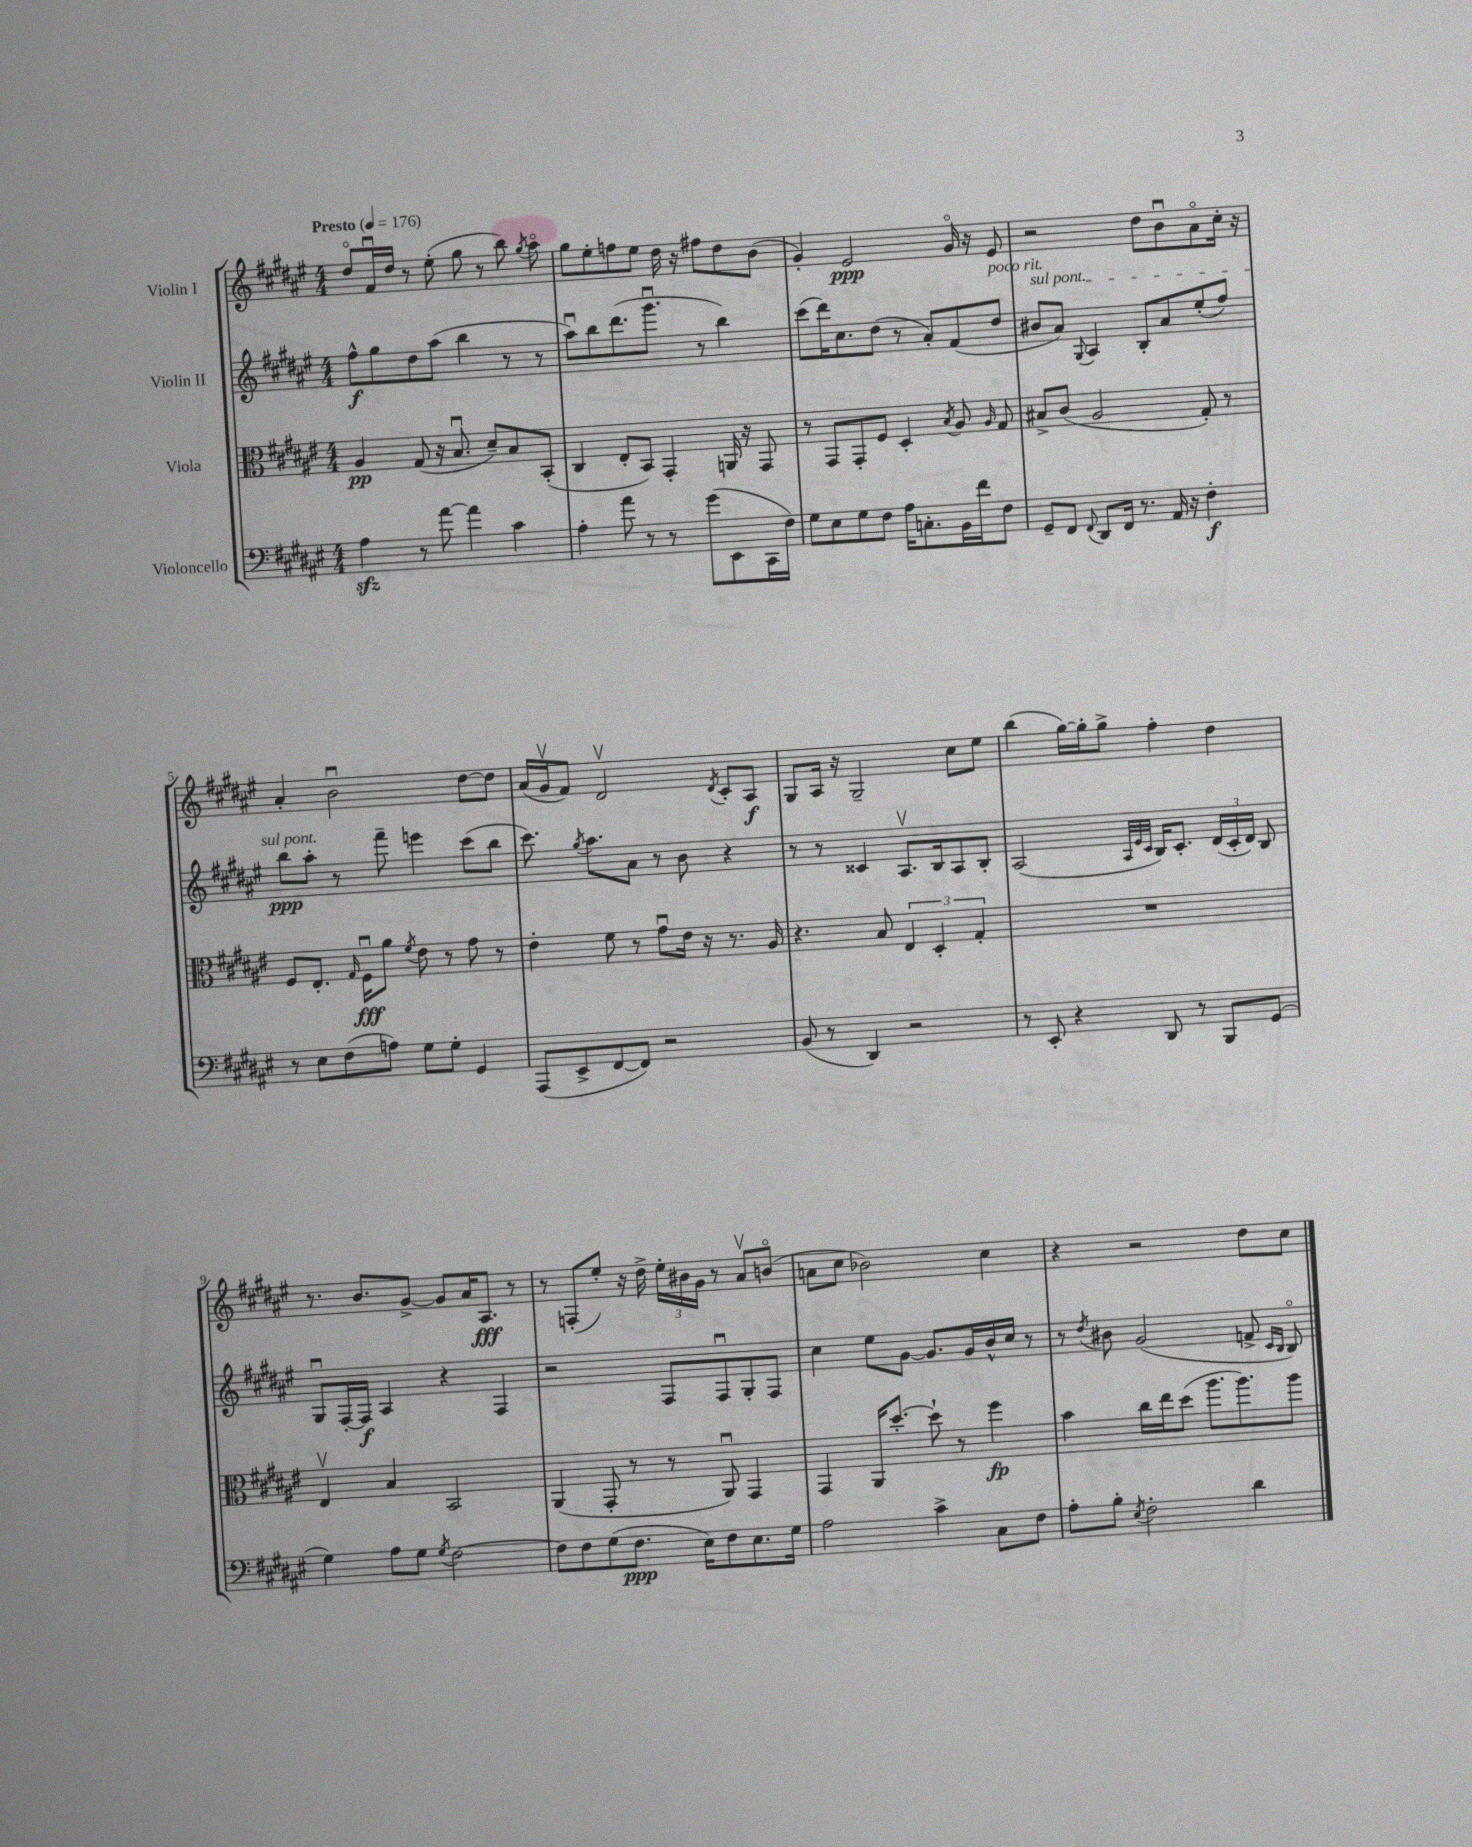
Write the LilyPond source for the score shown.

<<
\new StaffGroup <<
\new Staff = "s0" \with { instrumentName = "Violin I" } {
    \clef treble \key fis \major \numericTimeSignature \time 4/4 \tempo "Presto" 4 = 176
    \autoBeamOff dis''8[\flageolet fis'16\downbow dis''16] r8 eis''8-.( gis''8 r8 b''8) \acciaccatura { gis''8 } ais''8\flageolet |
    gis''8[ eis''8-. f''8 eis''8] dis''16 r16 fis''8[ dis''8 b'8]( |
    gis'4-.) eis'2\ppp gis'16\flageolet r16 eis'8 |
    r2 dis''8[ b'8\downbow ais'8\flageolet cis''16]-. r16 |
    ais'4-. b'2\downbow dis''8[~ dis''8] |
    ais'16[( gis'16\upbow fis'8]) dis'2\upbow \acciaccatura { dis'8 } cis'8[-. ais8]\f |
    gis8[ ais16] r16 gis2-- cis''8[ eis''8] |
    b''4( gis''16[~) gis''16-. gis''8]-> fis''4-. dis''4 |
    r8. b'8.[ gis'8]~-> gis'8[ ais'16 ais8.]\fff r8 |
    r8 f8[-.( eis''8]-.) r16 dis''16-> \tuplet 3/2 { eis''16[-. bis'16 gis'16] } r8 ais'8[\upbow b'8]\flageolet( |
    a'8[ cis''8] bes'2) cis''4 |
    r4 r2 dis''8[ cis''8] \bar "|." |
}
\new Staff = "s1" \with { instrumentName = "Violin II" } {
    \clef treble \key fis \major \numericTimeSignature \time 4/4
    \autoBeamOff fis''8[-^\f gis''8 dis''8 ais''8]( b''4 r8 r8 |
    ais''8[\downbow) b''8 dis'''8.( gis'''8.]\downbow r8 b''4) |
    cis'''8[( dis'''16) cis''8. dis''8]( r8 ais'8[-.) fis'8( dis''8]^\markup { \italic "poco rit." } |
    \once \override TextSpanner.bound-details.left.text = \markup { \italic "sul pont." } bis'8[\startTextSpan ais'8]) \appoggiatura { gis8 } ais4 b8[-. ais'8 eis''8-.( fis''8]) |
    b''8[\ppp ais''8]-.\stopTextSpan r8 fis'''8-- e'''4 cis'''8[( b''8] |
    cis'''8.) \acciaccatura { gis''8 } ais''8.[ ais'8] r8 b'8 r4 |
    r8 r8 cisis'4 ais8.[\upbow b16 ais8 b8]-. |
    ais2( \grace { ais32[ eis'32 cis'32] } b16[) cis'8.]-. \tuplet 3/2 { dis'16[( cis'16-. dis'16]) } b8 |
    gis8[\downbow fis16~-. fis16]\f ais4 r4 fis4 |
    r2 fis8[ fis8\downbow gis8-. fis8] |
    cis''4 eis''8[ gis'8]~ gis'8.[ gis'16 b'16-^ cis''16] r8 |
    r8 \acciaccatura { dis''8 } bis'8 gis'2( f'8-> \grace { cis'16[ b16] } b8\flageolet) \bar "|." |
}
\new Staff = "s2" \with { instrumentName = "Viola" } {
    \clef alto \key fis \major \numericTimeSignature \time 4/4
    \autoBeamOff ais4\pp gis8( r16 b8.\downbow dis'8[--) b8 b,8]-.( |
    cis4 eis8[-. b,8]) gis,4-. a,16 r16 gis,8 |
    r8 gis,8[ gis,8-. fis8] dis4-. \acciaccatura { b8 } ais8 \grace { ais16 } gis8 |
    bis8[-> cis'8]( ais2 gis8-.) r8 |
    fis8[ eis8.]-. \grace { gis16 } fis16[\downbow\fff ais'8] \acciaccatura { fis'8 } eis'8 r8 gis'8 r8 |
    eis'4-. fis'8 r8 gis'8[\downbow eis'16] r16 r8. ais16 |
    r4. b8 \tuplet 3/2 { eis4 dis4-. gis4-. } |
    R1 |
    eis4\upbow b4 b,2 |
    ais,4( gis,8-. r8 r8 ais,8\downbow) gis,4 |
    gis,4 ais,16[ dis''8.]~-. dis''8-! r8 fis''4\fp |
    b'4 cis''16[ eis''16 dis''8]( ais''8.[ ais''8.) ais''8] \bar "|." |
}
\new Staff = "s3" \with { instrumentName = "Violoncello" } {
    \clef bass \key fis \major \numericTimeSignature \time 4/4
    \autoBeamOff ais4\sfz r8 ais'8~ ais'4 cis'4 |
    ais4-. ais'8 r8 r8 gis'8[( eis,8 cis,16 fis16]) |
    gis8[ eis8 gis8 fis8] ais16[ c8.-. b,16 fis'16 fis8] |
    gis,8[-- fis,8] \appoggiatura { fis,8 } dis,8[ fis,16] r8. ais,16 r16 fis4-.\f |
    r8 eis8[ fis8( a8]) gis8[ gis8]-. gis,4 |
    ais,,8[( eis,8-> fis,8~ fis,8]) r2 |
    b,8( r8 dis,4) r2 |
    r8 eis,8-. r4 dis,8 r8 b,,8[ gis,8]( |
    gis4) ais8[ gis8] \acciaccatura { gis8 } fis2~ |
    fis8[ fis8 gis8( fis8.]\ppp eis16[) fis8 eis8. gis16] |
    ais2 cis'4-> cis8[ fis8] |
    ais8[-. b8]-. \acciaccatura { eis8 } fis2-. dis'4 \bar "|." |
}
>>
>>
